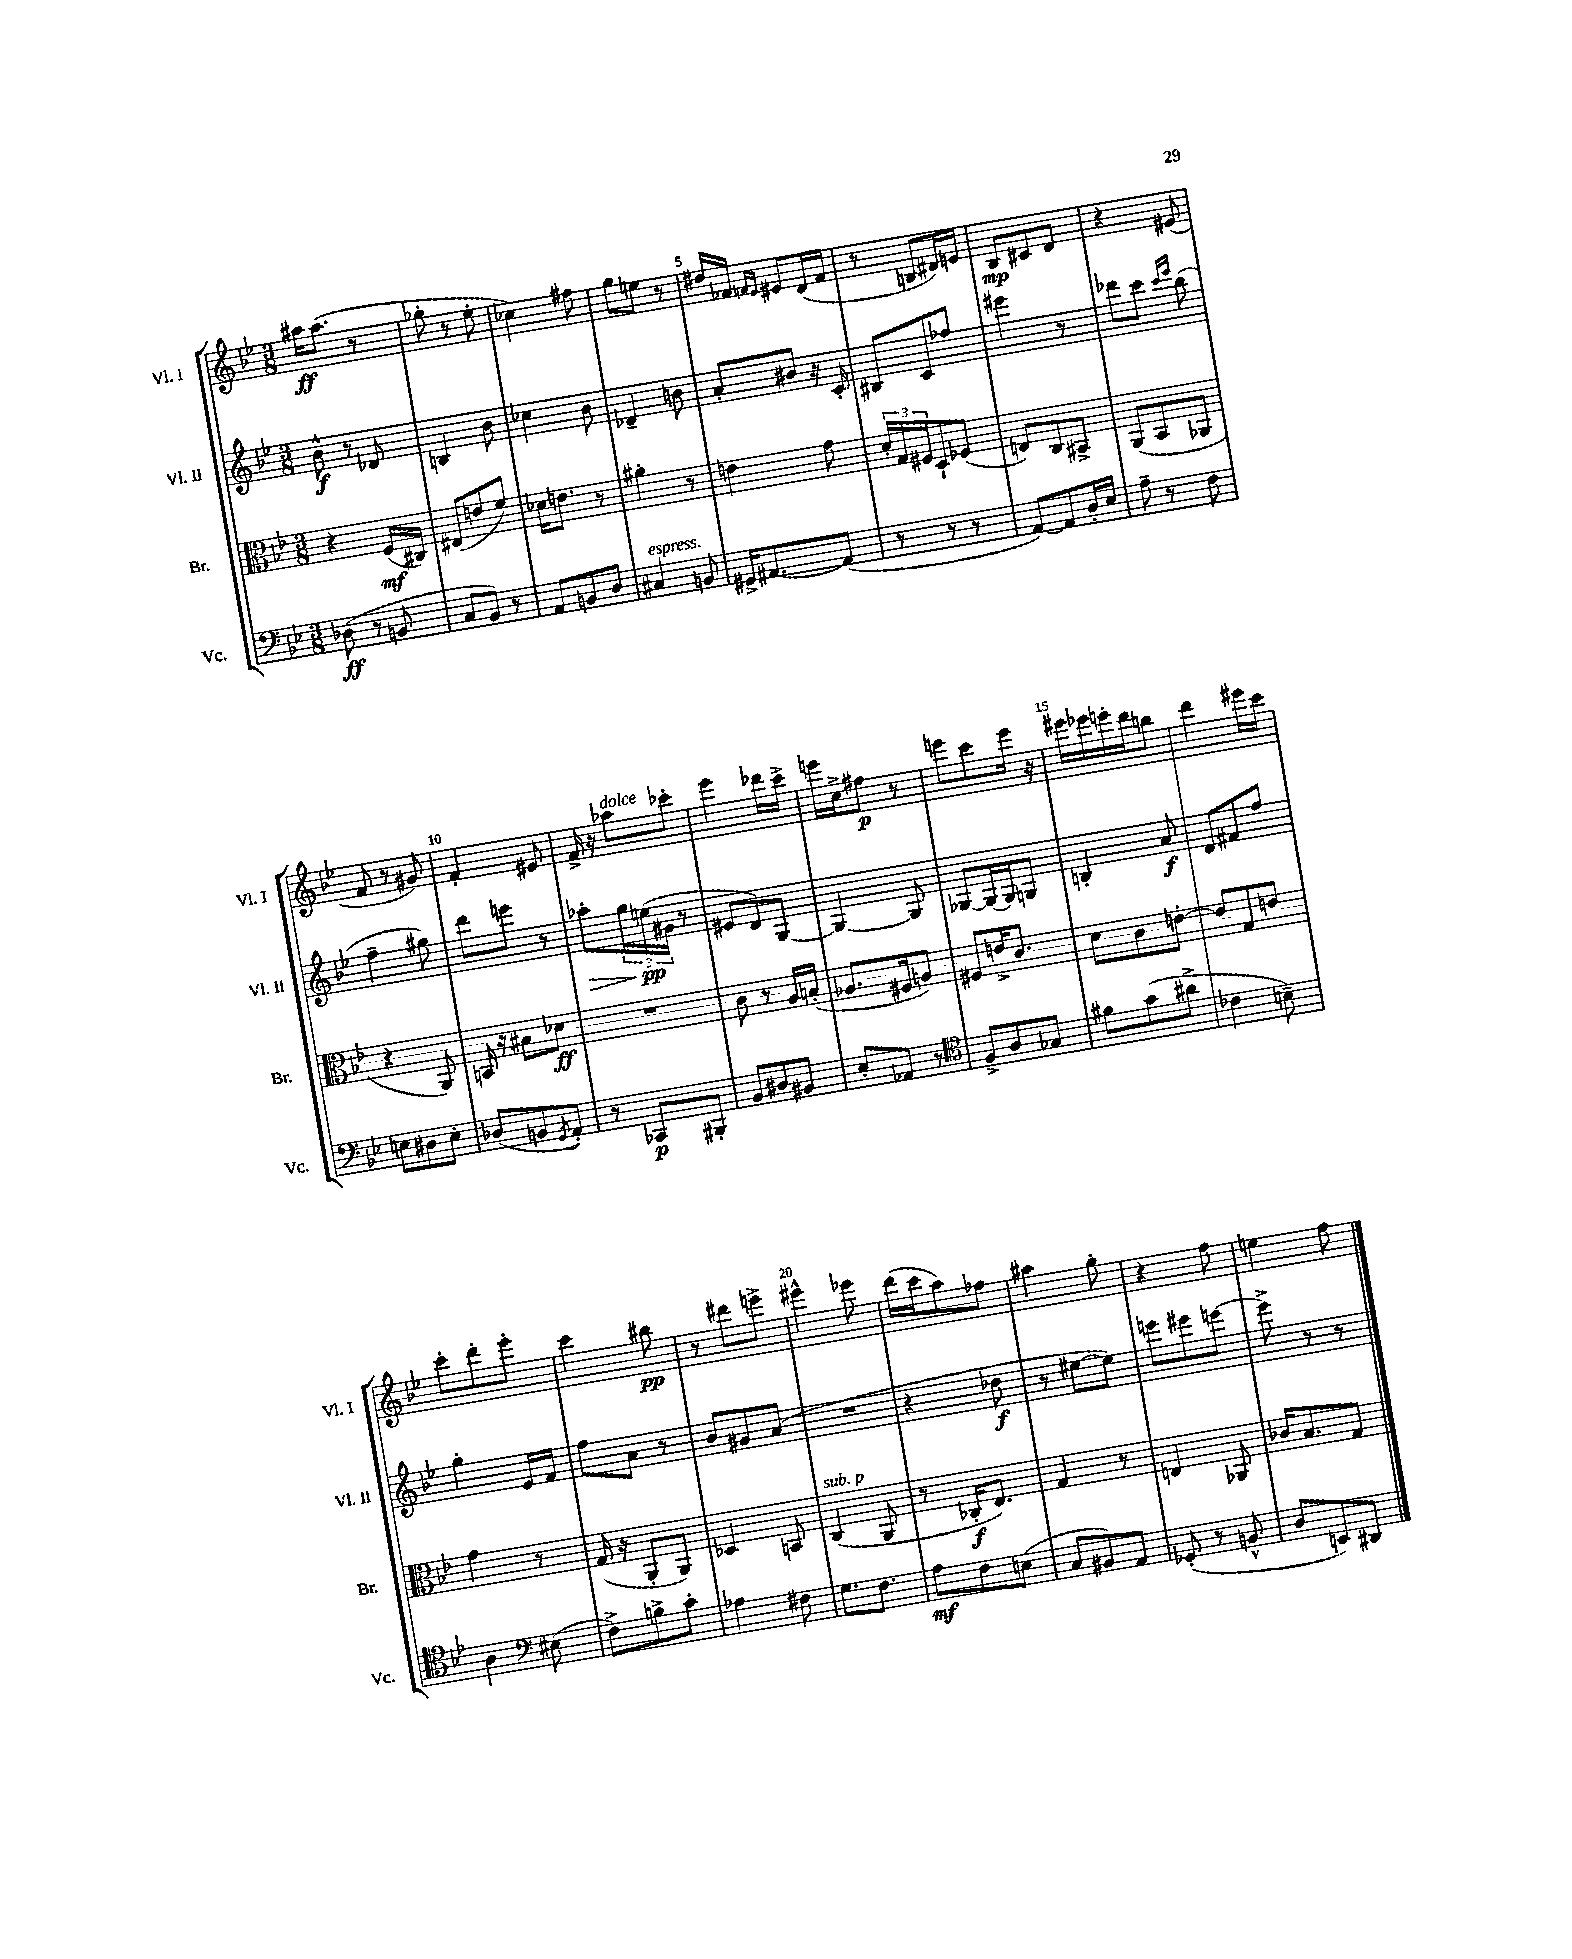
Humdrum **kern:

**kern	**kern	**kern	**kern
*staff4	*staff3	*staff2	*staff1
*clefF4	*clefC3	*clefG2	*clefG2
*k[b-e-]	*k[b-e-]	*k[b-e-]	*k[b-e-]
*M3/8	*M3/8	*M3/8	*M3/8
(8D-	4r	8b-^^	16aa#
.	.	.	(8.aa#
8r	.	8r	.
8BB	(16F	8d-	8r
.	16C#)	.	.
=	=	=	=
8C	(8E#	4B	8gg-'
8BB-)	8e	.	8r
8r	8f)	8b-	8ee-'
=	=	=	=
8AA	16d-	4cc-	4cc-)
.	8.e	.	.
8BB	.	.	.
8D	8r	8b-	8ff#
=	=	=	=
4C#	4a#'	4d-~	8gg
.	.	.	8ee
8BB	8r	8b	8r
=	=	=	=
16GG#^	4e	8a'	16dd#
[8.AA#	.	.	16f-
.	.	.	16qqf
.	.	.	16qqe-
.	.	8b#	8e#
(8AA#]	8g	16r	(16d
.	.	16c'	16f
=	=	=	=
8r	24d'	8B#	8r
.	24G	.	.
.	24F#	.	.
8r	8D`	8c	8B
8r	(8F-	8ff-	16d#)
.	.	.	16e
=	=	=	=
[8AA)	8E)	4eee#	8B-
8AA]	8C	.	8c#
16D'	8BB#^	8r	8d
16E-	.	.	.
=	=	=	=
8A~	(8AA	8ddd-	4r
8r	8BB-	8ccc	.
.	.	16qqccc	.
.	.	16qqeee-	.
8F	8AA-	(8bb-	(8e#
=	=	=	=
8E	4r	4ff~	8f
8D#	.	.	8r
8E'	8AA)	8gg#)	8g#)
=	=	=	=
(8D-	16BB	8ddd	4f'
.	16r	.	.
8BB	8B#	8eee	.
8qGG	.	.	.
8AA')	8d-	8r	8e#
=	=	=	=
8r	4.r	8aa-'	16f^
.	.	.	16r
8CC-	.	24gg	8aa-
.	.	(24ee	.
.	.	24g#	.
8BBB#'	.	8r	8ccc-'
=	=	=	=
8BB-	8c	8e#	4eee-
8D#	8r	8d)	.
8BB#	16A	[8G	16ddd-
.	(16B'	.	16ccc^
=	=	=	=
8E-'	8.A-	4G_	16eee
.	.	.	16cc^
8AA-	.	.	8ff#
.	16F#	.	.
8r	8A)	8G]	8r
=	=	=	=
*clefC4	*	*	*
8F^	8F#	[8G-	8eee
8A	16e^	16G-_	8ccc
.	8.c	16G-]	.
8G-	.	8G	16eee
.	.	.	16r
=	=	=	=
8f#	8d	4B'	16eee#
.	.	.	16eee-
(8g	8c	.	16eee'
.	.	.	16ddd
8a#^	[8e'	8a	8bb
=	=	=	=
4c-	8e]	8d	4ddd
.	8G	8f#	.
8B~)	8e	8ff	16eee#
.	.	.	16ccc
=	=	=	=
4A	4g	4gg'	8ccc'
.	.	.	8ddd'
*clefF4	*	*	*
(8E#	8r	16e-	8eee-'
.	.	16f	.
=	=	=	=
8F^)	(16G	8ff	4ccc
.	16r	.	.
8B^	8AA'	8a	.
8c'	8AA)	8r	8bb#
=	=	=	=
4A-	4D-	8b-	8r
.	.	8g#	8ddd#
8F#	8BB	(8a	8eee^
=	=	=	=
8.G	(4C	4.r	4eee#^^
8.F	.	.	.
.	8AA	.	8eee-
=	=	=	=
8A	8r	4r	(16ddd
.	.	.	16ccc
8F	16C-'	.	8aa)
.	8.E-)	.	.
(8E	.	8dd-	8ff-
=	=	=	=
8C	4G	8r	4aa#
8BB#)	.	[8ee#	.
8AA	8r	8ee#])	8gg'
=	=	=	=
(8GG-'	4E	8eee	4r
8r	.	8eee#	.
8BB^^	8AA-	[8eee	8ff
=	=	=	=
8D	16c-	8eee^]	4ee
.	8.B-	.	.
8EE)	.	8r	.
8DD#	8G	8r	8ff
==	==	==	==
*-	*-	*-	*-
